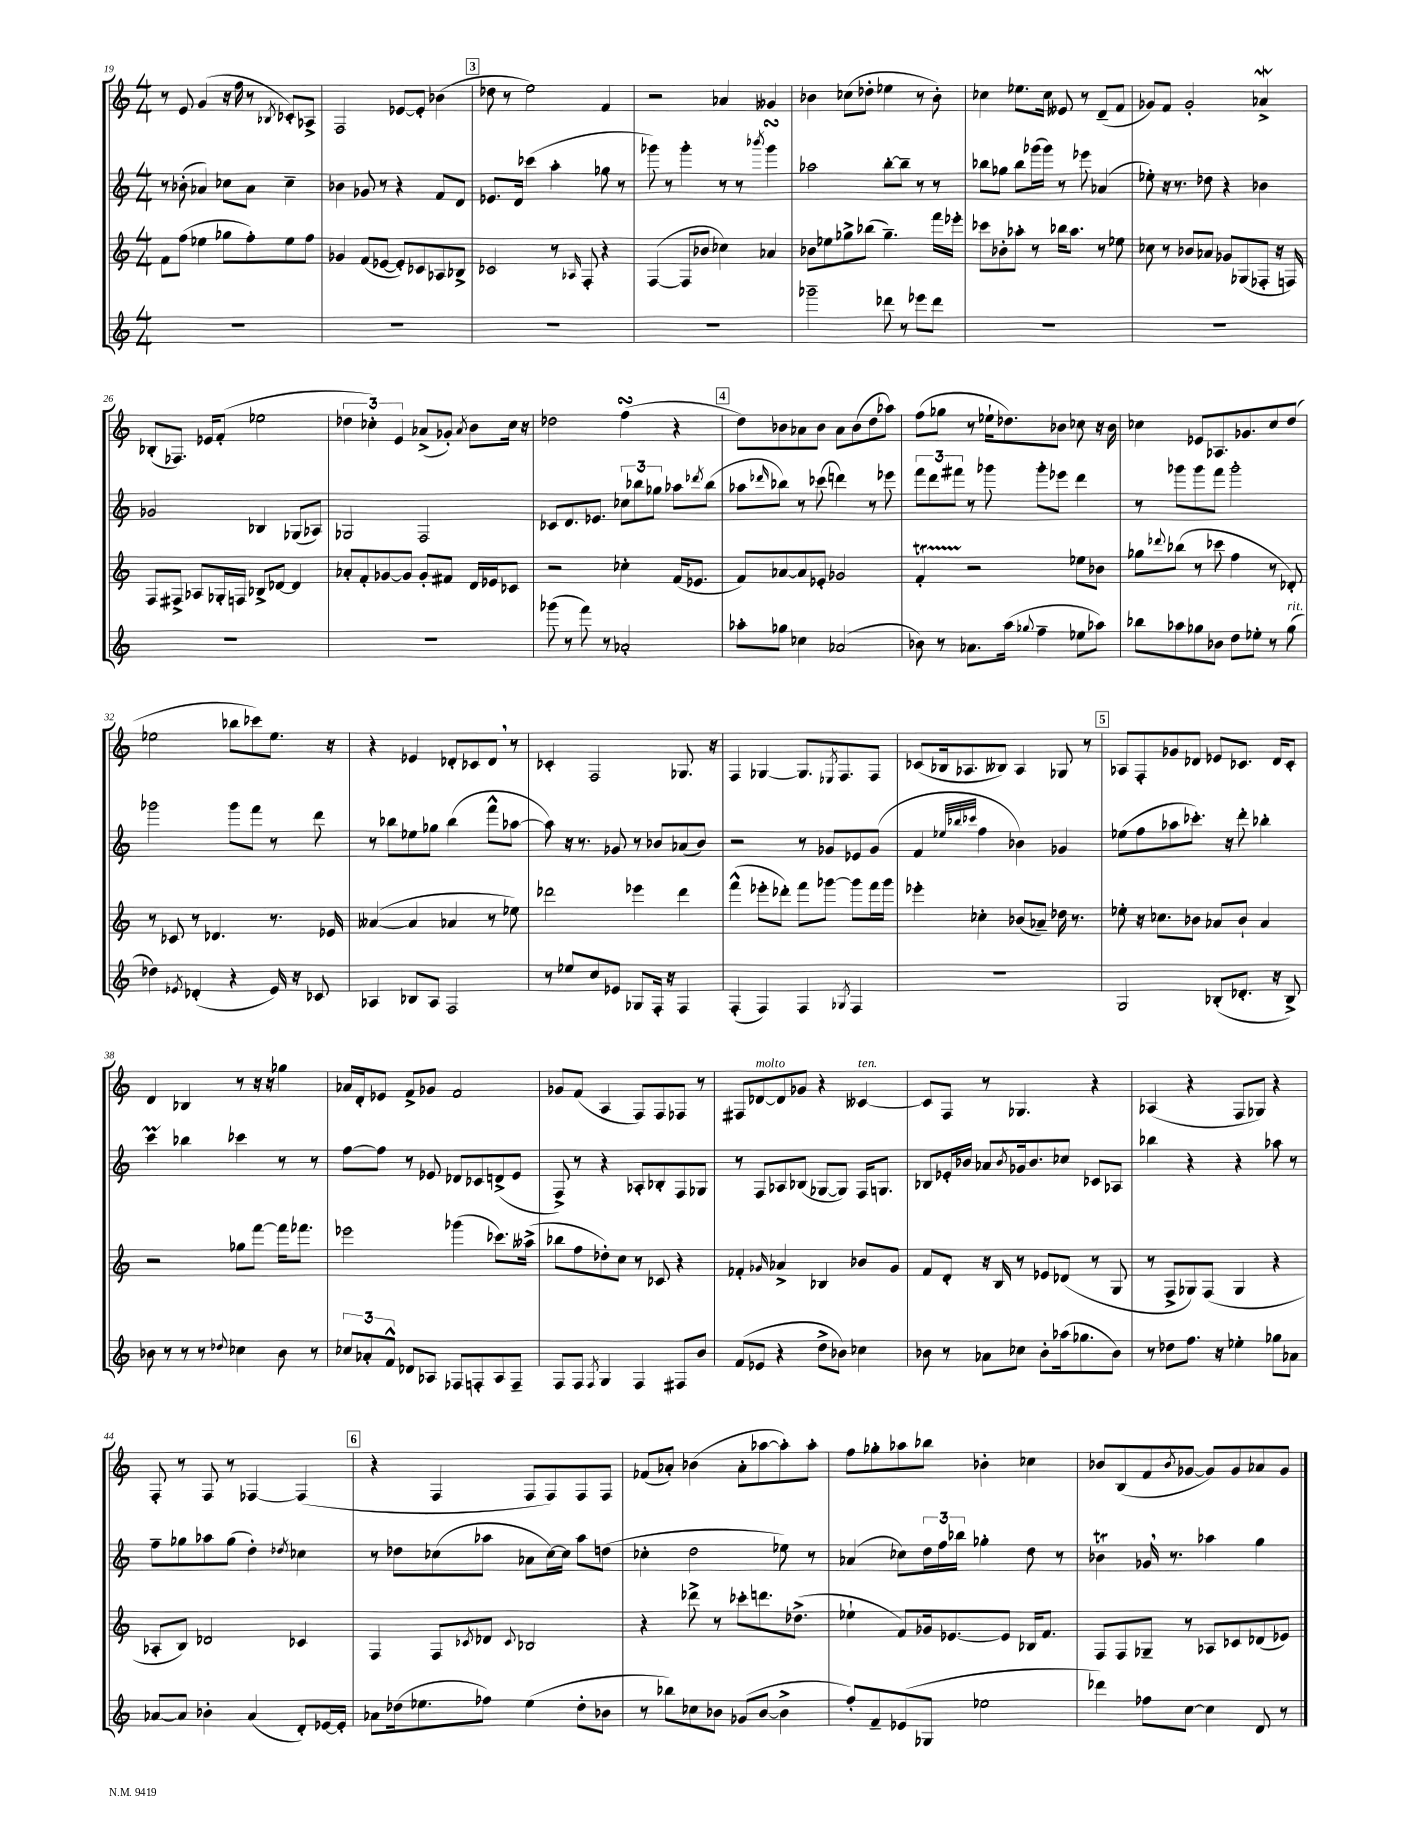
<<
\new StaffGroup <<
\new Staff = "s0" {
    \clef treble \key c \major \numericTimeSignature \time 4/4
    r8 e'8 g'4( r16 f''16 r8 \acciaccatura { bes8 } ces'8-.) aes8-> |
    f2 ees'8~ ees'8-. bes'4( |
    \mark \markup { \box "3" } des''8 r8 e''2) f'4 |
    r2 aes'4 geses'4 |
    bes'4 ces''8( des''8-. ees''4 r8 bes'8-.) |
    ces''4 ees''8. ces''16 eeses'8 r8 d'8--( f'8 |
    ges'8) f'8 ges'2-. aes'4->\mordent |
    bes8-.( fes8.) ees'16 f'8-.( ees''2 |
    \tuplet 3/2 { des''4 ces''4-.) e'4 } aes'8->( ges'8-.) \acciaccatura { aes'8 } b'8 ces''16 r16 |
    des''2 f''4\turn( r4 |
    \mark \markup { \box "4" } d''8) bes'8 aes'8 bes'8 aes'8 bes'8( d''8 aes''8) |
    f''8( ges''8 r8 ees''16-! des''8.) bes'8 ces''8 r16 bes'16 |
    ces''4 ees'8 aes8. ges'8. ces''8 d''8( |
    ees''2 bes''8 ces'''8) ees''8. r16 |
    r4 ees'4 des'8-. ces'8 des'8 \breathe r8 |
    ces'4-. f2 ges8. r16 |
    f4 ges4~ ges8. \acciaccatura { ees8 } f8. f8 |
    ces'8( bes16 aes8. beses8) aes4 ges8 r8 |
    \mark \markup { \box "5" } aes8 f8-. ges'8 des'8 ees'8 ces'8. des'16 ces'8-. |
    d'4 bes4 r8 r16 r16 ges''4 |
    aes'16 d'16-. ees'8 f'8-> ges'8 f'2 |
    ges'8 f'8( a4 f8) f8 fes8 r8 |
    fis8 des'8~^\markup { \italic "molto" } des'8 ges'8 r4 ceses'4~^\markup { \italic "ten." } |
    ceses'8 f8 r8 ges4. r4 |
    aes4( r4 f8 ges8) r4 |
    f8-. r8 f8 r8 fes4~ fes4( |
    \mark \markup { \box "6" } r4 f4 f8 f8) f8 f8 |
    fes'8( aes'8-.) bes'4( aes'8-. aes''8~ aes''8-.) aes''8-. |
    f''8 ges''8-. aes''8 bes''8 bes'4-. ces''4 |
    bes'8 b8( f'8 \acciaccatura { bes'8 } ges'8~ ges'8) ges'8 aes'8 ges'8 \bar "|." |
}
\new Staff = "s1" {
    \clef treble \key c \major \numericTimeSignature \time 4/4
    r8 bes'8-.( aes'4) ces''8 aes'8 ces''4-- |
    bes'4 ges'8 r8 r4 f'8 d'8 |
    \mark \markup { \box "3" } ees'8. d'16 ces'''4( a''4-. ges''8 r8 |
    ges'''8) r8 ges'''4-. r8 r8 \acciaccatura { bes'''8 } ges'''4\turn |
    aes''2 b''8~-. b''8-- r8 r8 |
    bes''8 ges''8 bes''8 ges'''16( ges'''16) r8 ees'''8 aes'4( |
    ees''8-.) r16 r8. des''8 r4 bes'4 |
    ges'2 bes4 ges8( aes8) |
    ges2 f2 |
    ces'8 d'8. ees'8. \tuplet 3/2 { ces''8 bes''8 ges''8 } aes''8 \acciaccatura { des'''8 } bes''8( |
    \mark \markup { \box "4" } aes''8 \grace { des'''16 } bes''8) r8 ces'''8( d'''4) r8 ees'''8 |
    \tuplet 3/2 { f'''8 d'''8 fis'''8 } r8 ges'''8 ges'''8-. ees'''8 d'''4 |
    r8 ges'''8 ges'''8 f'''8 ges'''2-. |
    ges'''2 ges'''8 f'''8 r8 d'''8 |
    r8 bes''8 ees''8 ges''8 bes''4( f'''8-^ aes''8~ |
    aes''8) r16 r8. ges'8 r8 bes'8 aes'8( bes'8) |
    r2 r8 ges'8 ees'8 ges'8( |
    f'4 \grace { ees''32 bes''32 ces'''32 } f''4 bes'4) ges'4 |
    \mark \markup { \box "5" } ees''8( f''8 aes''8 ces'''8.-.) r16 d'''8-. bes''4-. |
    c'''4\prall bes''4 ces'''4 r8 r8 |
    f''8~ f''8 r8 ees'8 des'8 ces'8 d'8->( ees'8 |
    f8->) r8 r4 aes8-. bes8-. f8 ges8 |
    r8 f8 aes8 bes8( ges8~ ges8) f16 g8. |
    bes8 ees'16-. bes'16 aes'8 \acciaccatura { bes'8 } ges'16 bes'8. ces''8 ces'8 aes8 |
    bes''4 r4 r4 aes''8 r8 |
    f''8-- ges''8 aes''8 ges''8( d''4-.) \acciaccatura { des''8 } ces''4 |
    \mark \markup { \box "6" } r8 des''8 ces''8( aes''8 aes'8 ces''16~) ces''16 aes''8 d''8( |
    ces''4-. d''2 ees''8) r8 |
    aes'4( ces''8) \tuplet 3/2 { d''16 f''16 bes''16 } ges''4-. d''8 r8 |
    bes'4\trill ges'16 \breathe r8. aes''4 g''4 \bar "|." |
}
\new Staff = "s2" {
    \clef treble \key c \major \numericTimeSignature \time 4/4
    f'8 f''8( ees''4 ges''8 f''8-.) ees''8 f''8 |
    ges'4 f'8( ees'8~ ees'8-.) ces'8 aes8 bes8-> |
    \mark \markup { \box "3" } ces'2 r8 \grace { aes16 } f8-. r4 |
    f4~( f8 bes'8 ces''4) aes'4 |
    bes'8 ees''8 ges''8-> bes''8( ges''4.--) f'''16 ees'''16-. |
    ces'''8 bes'8-. aes''8-. r8 bes''16 aes''8. r8 ees''8 |
    ces''8 r8 bes'8 aes'8 ges'8 ges8( fes8-. r16 f16) |
    f8 fis8-> aes8 ges16-. f16 bes8-> des'8~ des'4 |
    aes'8-. f'8-. ges'8~ ges'8 ges'8-. fis'8 d'16 ees'16 ces'8 |
    r2 ces''4-. f'16( ees'8. |
    \mark \markup { \box "4" } f'8) aes'8~ aes'8 ees'8-. ges'2 |
    f'4-.\startTrillSpan r2\stopTrillSpan ees''8 bes'8 |
    ges''8 \appoggiatura { des'''8 } bes''8( r8 ces'''8 f''4 r8 des'8-.) |
    r8 ces'8 r8 des'4. r8. ees'16 |
    aeses'4~( aeses'4 aes'4 r8 ees''8) |
    des'''2 ees'''4 des'''4 |
    f'''4-^( ees'''8-. des'''8-.) f'''8 ges'''8~ ges'''8 f'''16 ges'''16 |
    ees'''4-. ces''4-. bes'8( aes'8--) des''16 r8. |
    \mark \markup { \box "5" } ees''8-. r16 ces''8. bes'8 aes'8 bes'8-! aes'4 |
    r2 ges''8 f'''8~ f'''16 fes'''8. |
    ees'''2 ges'''4( ces'''8.) aeses''16->( |
    bes''8 f''8 des''8-.) c''8 r8 ces'8 r4 |
    fes'4-. \grace { ges'16 } aes'4-> bes4 bes'8 ges'8 |
    f'8 d'8-. r16 b16 r8 ees'8 des'8( r8 g8 |
    r8 f8-> ges8) f8( ges4 r4 |
    aes8-. b8) des'2 ces'4 |
    \mark \markup { \box "6" } f4 f8 \acciaccatura { ces'8 } des'8 \appoggiatura { ces'8 } bes2 |
    r4 des'''8-> r8 ces'''8-. d'''8. des''8.->( |
    ees''4-! f'8) ges'16 ees'8.~ ees'8 bes16 f'8. |
    f8 f8 ges8-- r8 aes8 ces'8 des'8( ees'8) \bar "|." |
}
\new Staff = "s3" {
    \clef treble \key c \major \numericTimeSignature \time 4/4
    R1 |
    R1 |
    \mark \markup { \box "3" } R1 |
    R1 |
    ges'''2-- des'''8 r8 ees'''8 des'''8 |
    R1 |
    R1 |
    R1 |
    R1 |
    ges'''8( r8 f'''8) r8 aes'2-. |
    \mark \markup { \box "4" } aes''8-. ges''8 ces''4 aes'2( |
    bes'8) r8 aes'8. a''16( \appoggiatura { ges''8 } f''4-- ees''8 aes''8) |
    bes''8 aes''8 ges''8 bes'8 d''8 ees''8-. r8 ges''8^\markup { \italic "rit." }( |
    des''4) \acciaccatura { ees'8 } des'4-.( r4 ees'16) r16 ces'8 |
    aes4 bes8 aes8 f2 |
    r8 ees''8 c''8 ees'8 ges8 f16-. r16 f4 |
    f4-.( f4) f4 \acciaccatura { ges8 } f4 |
    R1 |
    \mark \markup { \box "5" } g2 bes8-.( des'8.-. r16 bes8->) |
    bes'8 r8 r8 r8 \appoggiatura { des''8 } ces''4 bes'8 r8 |
    \tuplet 3/2 { ces''8 aes'8-. f'8-^ } des'8 aes8 fes8 f8-. aes8 f8-- |
    f8 f8 \acciaccatura { f8 } g4 f4 fis8 b'8 |
    f'8( ees'8 r4 d''8-> bes'8) ces''4 |
    bes'8 r8 aes'8 ces''8 bes'8-. aes''16( ges''8. bes'8) |
    r8 des''8 f''8. r16 ees''4-. ges''8 aes'8 |
    aes'8~ aes'8 bes'4-. aes'4( d'8-.) ees'16~ ees'16-. |
    \mark \markup { \box "6" } aes'8 des''16( ees''8. fes''8) ees''4( des''8-. bes'8 |
    r8 bes''8) ces''8 bes'8 ges'8( bes'8~ bes'4-> |
    f''8-.) f'8-- ees'8( ges8 ees''2 |
    des'''4) fes''8 c''8~ c''4 d'8 r8 \bar "|." |
}
>>
>>
\layout { \context { \Score currentBarNumber = #19 } }
